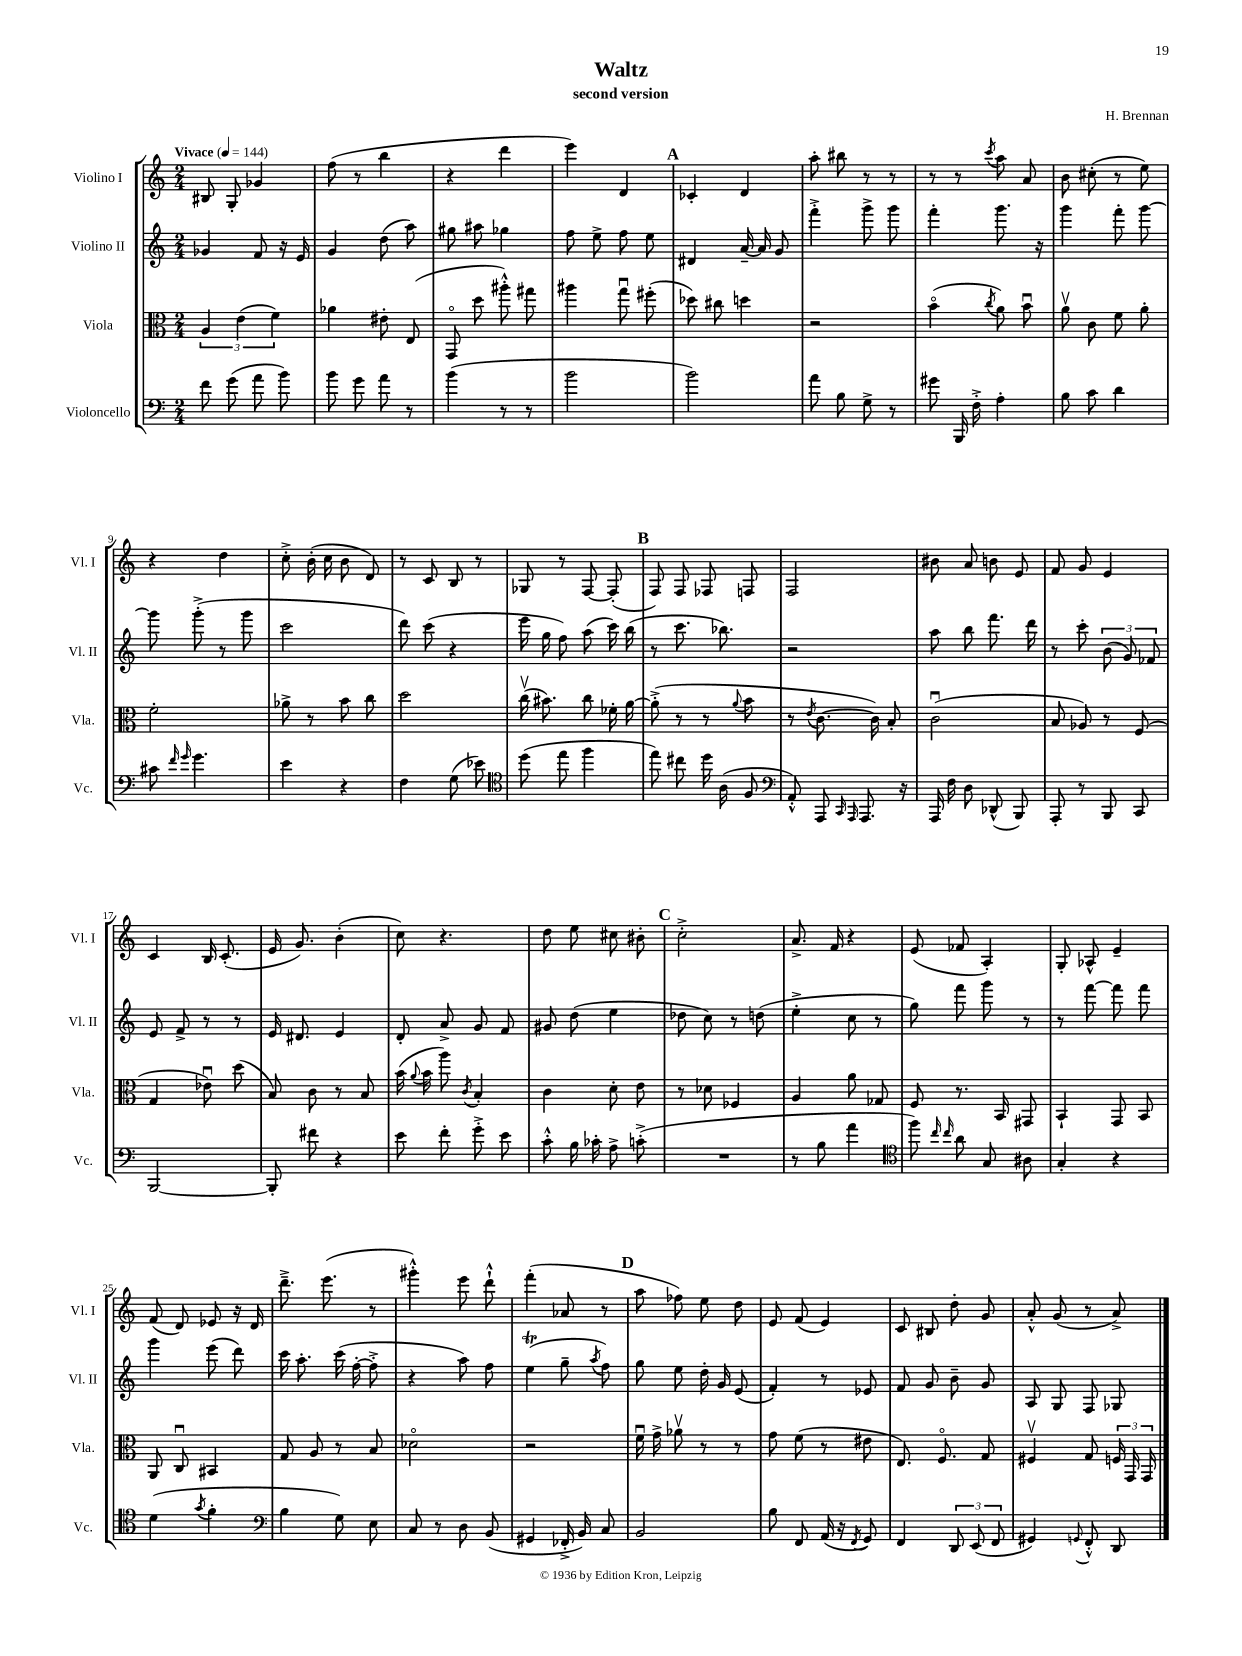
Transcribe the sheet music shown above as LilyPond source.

\header { title = "Waltz" composer = "H. Brennan" subtitle = "second version" }
<<
\new StaffGroup <<
\new Staff = "s0" \with { instrumentName = "Violino I" shortInstrumentName = "Vl. I" } {
    \clef treble \key c \major \numericTimeSignature \time 2/4 \tempo "Vivace" 4 = 144
    \autoBeamOff bis8 g8-. ges'4 |
    f''8( r8 b''4 |
    r4 d'''4 |
    e'''4) d'4 |
    \mark \markup { \bold "A" } ces'4-. d'4 |
    a''8-. bis''8 r8 r8 |
    r8 r8 \acciaccatura { c'''8 } a''8 a'8 |
    b'8 cis''8-.( r8 e''8) |
    r4 d''4 |
    c''8-.-> b'16-.( c''16 b'8 d'8) |
    r8 c'8 b8 r8 |
    ges8 r8 f8~ f8-.( |
    \mark \markup { \bold "B" } f8) f8 fes8 f8 |
    f2 |
    bis'8 a'8 b'8 e'8 |
    f'8 g'8 e'4 |
    c'4 b16 c'8.-.( |
    e'16 g'8.) b'4-.( |
    c''8) r4. |
    d''8 e''8 cis''8 bis'8-. |
    \mark \markup { \bold "C" } c''2-.-> |
    a'8.-> f'16 r4 |
    e'8( fes'8 a4-.) |
    g8-. aes8-^ e'4-- |
    f'8( d'8) ees'8 r16 d'16 |
    d'''8.---> e'''8.( r8 |
    gis'''4-.-^) e'''8 d'''8-!-^ |
    f'''4-.( aes'8 r8 |
    \mark \markup { \bold "D" } a''8 fes''8) e''8 d''8 |
    e'8 f'8( e'4) |
    c'8 bis8 d''8-. g'8 |
    a'8-.-^ g'8( r8 a'8->) \bar "|." |
}
\new Staff = "s1" \with { instrumentName = "Violino II" shortInstrumentName = "Vl. II" } {
    \clef treble \key c \major \numericTimeSignature \time 2/4
    \autoBeamOff ges'4 f'8 r16 e'16 |
    g'4 d''8( a''8) |
    gis''8 ais''8 ges''4 |
    f''8 e''8-> f''8 e''8 |
    \mark \markup { \bold "A" } dis'4 a'16~-- a'16 g'8 |
    f'''4-.-> g'''8-> g'''8 |
    f'''4-. g'''8. r16 |
    g'''4 f'''8-. g'''8~ |
    g'''8 g'''8-.->( r8 g'''8 |
    c'''2 |
    d'''8) c'''8( r4 |
    e'''16 g''16 f''8) a''8( c'''16) b''16( |
    \mark \markup { \bold "B" } r8 c'''8. bes''8.) |
    r2 |
    a''8 b''8 f'''8. d'''16 |
    r8 c'''8-. \tuplet 3/2 { b'8( g'8) fes'8 } |
    e'8 f'8-> r8 r8 |
    e'16 dis'8. e'4 |
    d'8-. a'8-> g'8 f'8 |
    gis'8 d''8( e''4 |
    \mark \markup { \bold "C" } des''8 c''8) r8 d''8( |
    e''4-.-> c''8 r8 |
    g''8) f'''8 g'''8 r8 |
    r8 f'''8~ f'''8 f'''8 |
    g'''4 e'''8( d'''8) |
    c'''16 a''8.-. c'''16( f''16~-. f''8-.-> |
    r4 a''8) f''8 |
    e''4\trill( g''8-- \acciaccatura { a''8 } f''8) |
    \mark \markup { \bold "D" } g''8 e''8 d''16-. g'16 e'8( |
    f'4-.) r8 ees'8 |
    f'8 g'8 b'8-- g'8 |
    a8 g8 f8 ges8 \bar "|." |
}
\new Staff = "s2" \with { instrumentName = "Viola" shortInstrumentName = "Vla." } {
    \clef alto \key c \major \numericTimeSignature \time 2/4
    \autoBeamOff \tuplet 3/2 { a4 e'4( f'4) } |
    aes'4 eis'8-. e8( |
    g,8\flageolet d''8 ais''8-.-^) gis''8 |
    ais''4 g''8\downbow fis''8-.( |
    \mark \markup { \bold "A" } des''8) cis''8 d''4 |
    r2 |
    b'4\flageolet( \acciaccatura { c''8 } a'8) b'8\downbow |
    a'8\upbow c'8 f'8 a'8-. |
    f'2-. |
    aes'8-> r8 b'8 c''8 |
    d''2 |
    c''16\upbow( bis'8.) c''8 fes'16-. a'16~ |
    \mark \markup { \bold "B" } a'8-.->( r8 r8 \appoggiatura { a'8 } b'8 |
    r8 \acciaccatura { e'8 } c'8.~ c'16) b8-. |
    c'2\downbow( |
    b8 aes8) r8 f8( |
    g4 ees'8\downbow) d''8( |
    b8) c'8 r8 b8 |
    b'16( \appoggiatura { a'8 } b'16 a''8) \acciaccatura { c'8 } b4-. |
    c'4 d'8-. e'8 |
    \mark \markup { \bold "C" } r8 des'8 fes4 |
    a4 a'8 ges8 |
    f8 r8. b,16 gis,8 |
    b,4-! g,8 b,8 |
    a,8 c8\downbow bis,4 |
    g8 a8 r8 b8 |
    des'2\flageolet |
    r2 |
    \mark \markup { \bold "D" } f'16\downbow g'16-> aes'8\upbow r8 r8 |
    g'8 f'8( r8 eis'8 |
    e8.) f8.\flageolet g8 |
    fis4\upbow g8 \tuplet 3/2 { f16 g,16 g,16 } \bar "|." |
}
\new Staff = "s3" \with { instrumentName = "Violoncello" shortInstrumentName = "Vc." } {
    \clef bass \key c \major \numericTimeSignature \time 2/4
    \autoBeamOff f'8 g'8( a'8 b'8) |
    b'8 g'8 a'8 r8 |
    b'4( r8 r8 |
    b'2 |
    \mark \markup { \bold "A" } b'2) |
    a'8 b8 g8-> r8 |
    gis'8 b,,16 f16-.-> a4-. |
    b8 c'8 d'4 |
    cis'8 \grace { f'16 g'16 } g'4. |
    e'4 r4 |
    f4 g8( ees'8) |
    \clef tenor d''8( e''8 f''4 |
    \mark \markup { \bold "B" } e''8) cis''8 d''16 a16( f8 |
    \clef bass a,8-.-^) a,,8 \grace { c,16 a,,16 } a,,8. r16 |
    a,,16 f16 d8 des,8-^( b,,8) |
    a,,8-. r8 b,,8 c,8 |
    b,,2~ |
    b,,8-. fis'8 r4 |
    e'8 f'8-. g'8-.-> e'8 |
    c'8-.-^ b16 ces'16-. a8-> c'8-.->( |
    \mark \markup { \bold "C" } R2 |
    r8 b8 a'4 |
    \clef tenor f''8) \grace { c''16 c''16 } a'8 g8 ais8 |
    g4-. r4 |
    d'4( \acciaccatura { g'8 } f'4-. |
    \clef bass b4 g8) e8 |
    c8 r8 d8 b,8( |
    gis,4 fes,16-.-> b,16) c8 |
    \mark \markup { \bold "D" } b,2 |
    b8 f,8 a,16( r16 \acciaccatura { f,8 } g,8) |
    f,4 \tuplet 3/2 { d,8 e,8( f,8 } |
    gis,4) \appoggiatura { g,8 } f,8-.-^ d,8 \bar "|." |
}
>>
>>
